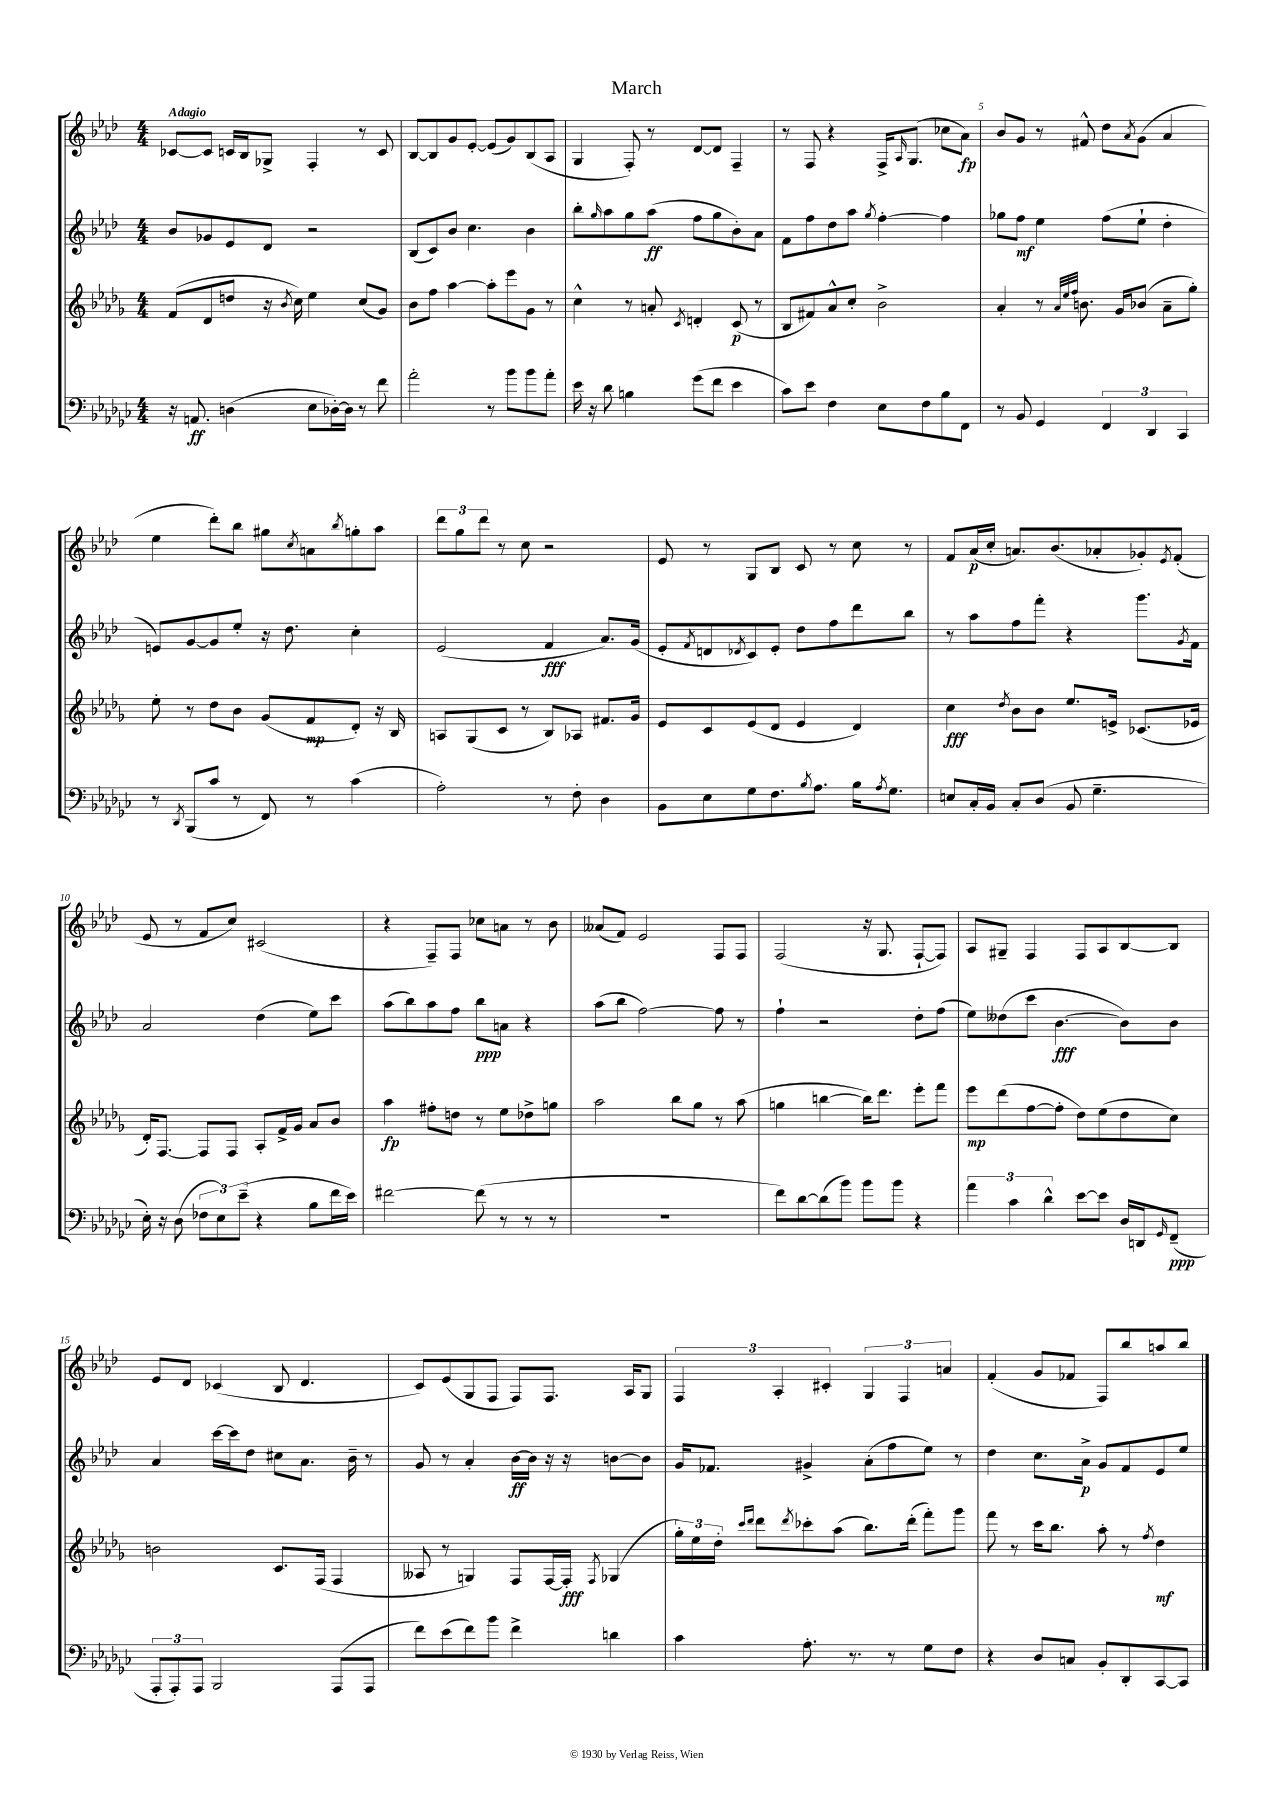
\header { title = "March" }
<<
\new StaffGroup <<
\new Staff = "s0" {
    \clef treble \key aes \major \numericTimeSignature \time 4/4 \tempo "Adagio"
    ces'8~ ces'8 c'16 bes16 ges8-> f4-. r8 c'8 |
    bes8~ bes8 g'8 ees'8~-. ees'8( g'8) bes8( aes8 |
    g4 f8-.) r8 des'8~ des'8 f4-- |
    r8 f8 r4 f16-> \grace { aes16 } g8.( ces''8 aes'8\fp) |
    bes'8 g'8 r8 fis'8-^ des''8 \acciaccatura { aes'8 } g'8( aes'4 |
    ees''4 des'''8-.) bes''8 gis''8 \acciaccatura { c''8 } a'8 \acciaccatura { bes''8 } g''8-. aes''8 |
    \tuplet 3/2 { des'''8 g''8 des'''8 } r8 c''8 r2 |
    ees'8 r8 g8 bes8 c'8 r8 c''8 r8 |
    f'8 aes'16\p( c''16-. a'8.) bes'8.( aes'8-. ges'8-.) \acciaccatura { ees'8 } f'8-.( |
    ees'8 r8 f'8 c''8) cis'2( |
    r4 f8--) f8 ces''8 a'8 r8 bes'8 |
    aeses'8( f'8) ees'2 f8 f8 |
    f2( r16 g8. f8~-! f8) |
    aes8 gis8-- f4 f8 aes8 bes8~ bes8 |
    ees'8 des'8 ces'4( bes8 des'4. |
    c'8) ees'8( g8 f8 f8) f8. aes16 g8 |
    \tuplet 3/2 { f4 aes4-. cis'4-. } \tuplet 3/2 { g4 f4 a'4 } |
    f'4-.( g'8 fes'8 f8) bes''8 a''8 bes''8 \bar "|." |
}
\new Staff = "s1" {
    \clef treble \key aes \major \numericTimeSignature \time 4/4
    bes'8 ges'8 ees'8 des'8 r2 |
    bes8( c'8) bes'8 c''4. bes'4 |
    bes''8-. \grace { g''16 } aes''8 g''8 aes''8\ff( f''8 g''8 bes'8-.) aes'8 |
    f'8 f''8 des''8 aes''8 \acciaccatura { g''8 } f''4~-. f''4 |
    ges''8 f''8\mf ees''4 f''8( ees''8-! des''4-. |
    e'8) g'8~ g'8 ees''8-. r16 des''8. c''4-. |
    ees'2( f'4\fff aes'8.) g'16( |
    ees'8-. \acciaccatura { f'8 } d'8 \acciaccatura { des'8 } c'8) ees'8-. des''8 f''8 des'''8 bes''8 |
    r8 aes''8 f''8 f'''8-. r4 g'''8. \acciaccatura { g'8 } f'16 |
    aes'2 des''4( ees''8) c'''8 |
    aes''8( bes''8) aes''8 f''8 bes''8\ppp a'8 r4 |
    aes''8( bes''8 f''2~) f''8 r8 |
    f''4-! r2 des''8-. f''8( |
    ees''8) deses''8( c'''8 bes'4.~\fff bes'8) bes'8 |
    aes'4 c'''16~ c'''16 des''8 cis''8 aes'8. bes'16-- r8 |
    g'8 r8 aes'4-. bes'16~\ff bes'16 r16 r16 b'8~ b'8 |
    g'16 fes'8. gis'4-> aes'8-.( f''8 ees''8) r8 |
    des''4 c''8. aes'16->\p g'8 f'8 ees'8 ees''8 \bar "|." |
}
\new Staff = "s2" {
    \clef treble \key des \major \numericTimeSignature \time 4/4
    f'8( des'8 d''8 r16 \acciaccatura { bes'8 } c''16) ees''4 c''8( ges'8) |
    bes'8 f''8 aes''4~ aes''8-. ees'''8 ges'8 r8 |
    c''4-^ r8 a'8-. \acciaccatura { c'8 } d'4-. c'8\p( r8 |
    bes8 fis'8) aes'8-^ c''8-. bes'2-> |
    aes'4-. r8 \grace { aes'32 ees''32 f''32 } b'8. ges'16 bes'8( aes'8-- ges''8-.) |
    ees''8-. r8 des''8 bes'8 ges'8( f'8\mp des'8-.) r16 bes16 |
    a8 ges8( c'8 r8 bes8) aes8 fis'8. ges'16 |
    ees'8 c'8 ees'8( des'8 ees'4 des'4) |
    c''4\fff \acciaccatura { des''8 } bes'8 bes'8 ees''8. e'16-> ces'8.( ees'16 |
    des'16-.) f8.~ f8 f8 aes8-. f'16-> ges'16 aes'8 bes'8 |
    aes''4\fp fis''8-. d''8 r8 ees''8 des''8-> g''8 |
    aes''2 bes''8 ges''8 r8 aes''8( |
    g''4 b''4~ b''16) des'''8. ees'''8-. f'''8 |
    ees'''8\mp des'''8( f''8~ f''8-. des''8) ees''8( des''8 c''8) |
    b'2 c'8. f16( f4 |
    aeses8 r8 g4) f8 f16~ f16-.\fff \acciaccatura { f8 } ges4( |
    \tuplet 3/2 { ges''16-.) ees''16 des''16-. } \grace { c'''16 des'''16 } des'''8 \acciaccatura { des'''8 } ces'''8-. aes''8( bes''8.) des'''16-.( f'''8-.) ges'''8 |
    f'''8 r8 c'''16 bes''8. aes''8-. r8 \acciaccatura { f''8 } des''4\mf \bar "|." |
}
\new Staff = "s3" {
    \clef bass \key ges \major \numericTimeSignature \time 4/4
    r16 a,8.\ff d4( ees8 des16~-.) des16 r8 f'8 |
    aes'2-. r8 bes'8 bes'8 aes'8-. |
    ees'16 r16 des'8 b4 ges'8( f'8 ees'4 |
    ces'8) ees'8 f4 ees8 f8 bes8 f,8 |
    r8 bes,8 ges,4 \tuplet 3/2 { f,4 des,4 ces,4 } |
    r8 \acciaccatura { des,8 } bes,,8( ces'8 r8 f,8) r8 ces'4( |
    aes2-.) r8 f8-. des4 |
    bes,8 ees8 ges8 f8. \acciaccatura { bes8 } aes8. bes16 \acciaccatura { aes8 } ges8. |
    e8 ces16-. bes,16 ces8-. des8( bes,8 ges4.-- |
    ees16-.) r16 des8( \tuplet 3/2 { fes8 ees8) ees'8--( } r4 bes8 f'16 ees'16) |
    fis'2~ fis'8( r8 r8 r8 |
    R1 |
    f'8) des'8~ des'8( bes'8) bes'8 bes'8 r4 |
    \tuplet 3/2 { aes'4 ces'4 des'4-^ } ees'8~ ees'8 des16 d,16 \grace { ges,16 } f,8--\ppp( |
    \tuplet 3/2 { aes,,8-. aes,,8-.) aes,,8 } bes,,2 aes,,8( aes,,8 |
    f'8) ees'8( f'8) bes'8 f'4-> d'4 |
    ces'4 aes8.-. r8. r8 ges8 f8 |
    r4 des8 c8 bes,8-. des,8-. ces,8~ ces,8 \bar "|." |
}
>>
>>
\layout { \context { \Score \override BarNumber.break-visibility = ##(#f #t #t) barNumberVisibility = #(every-nth-bar-number-visible 5) } }
